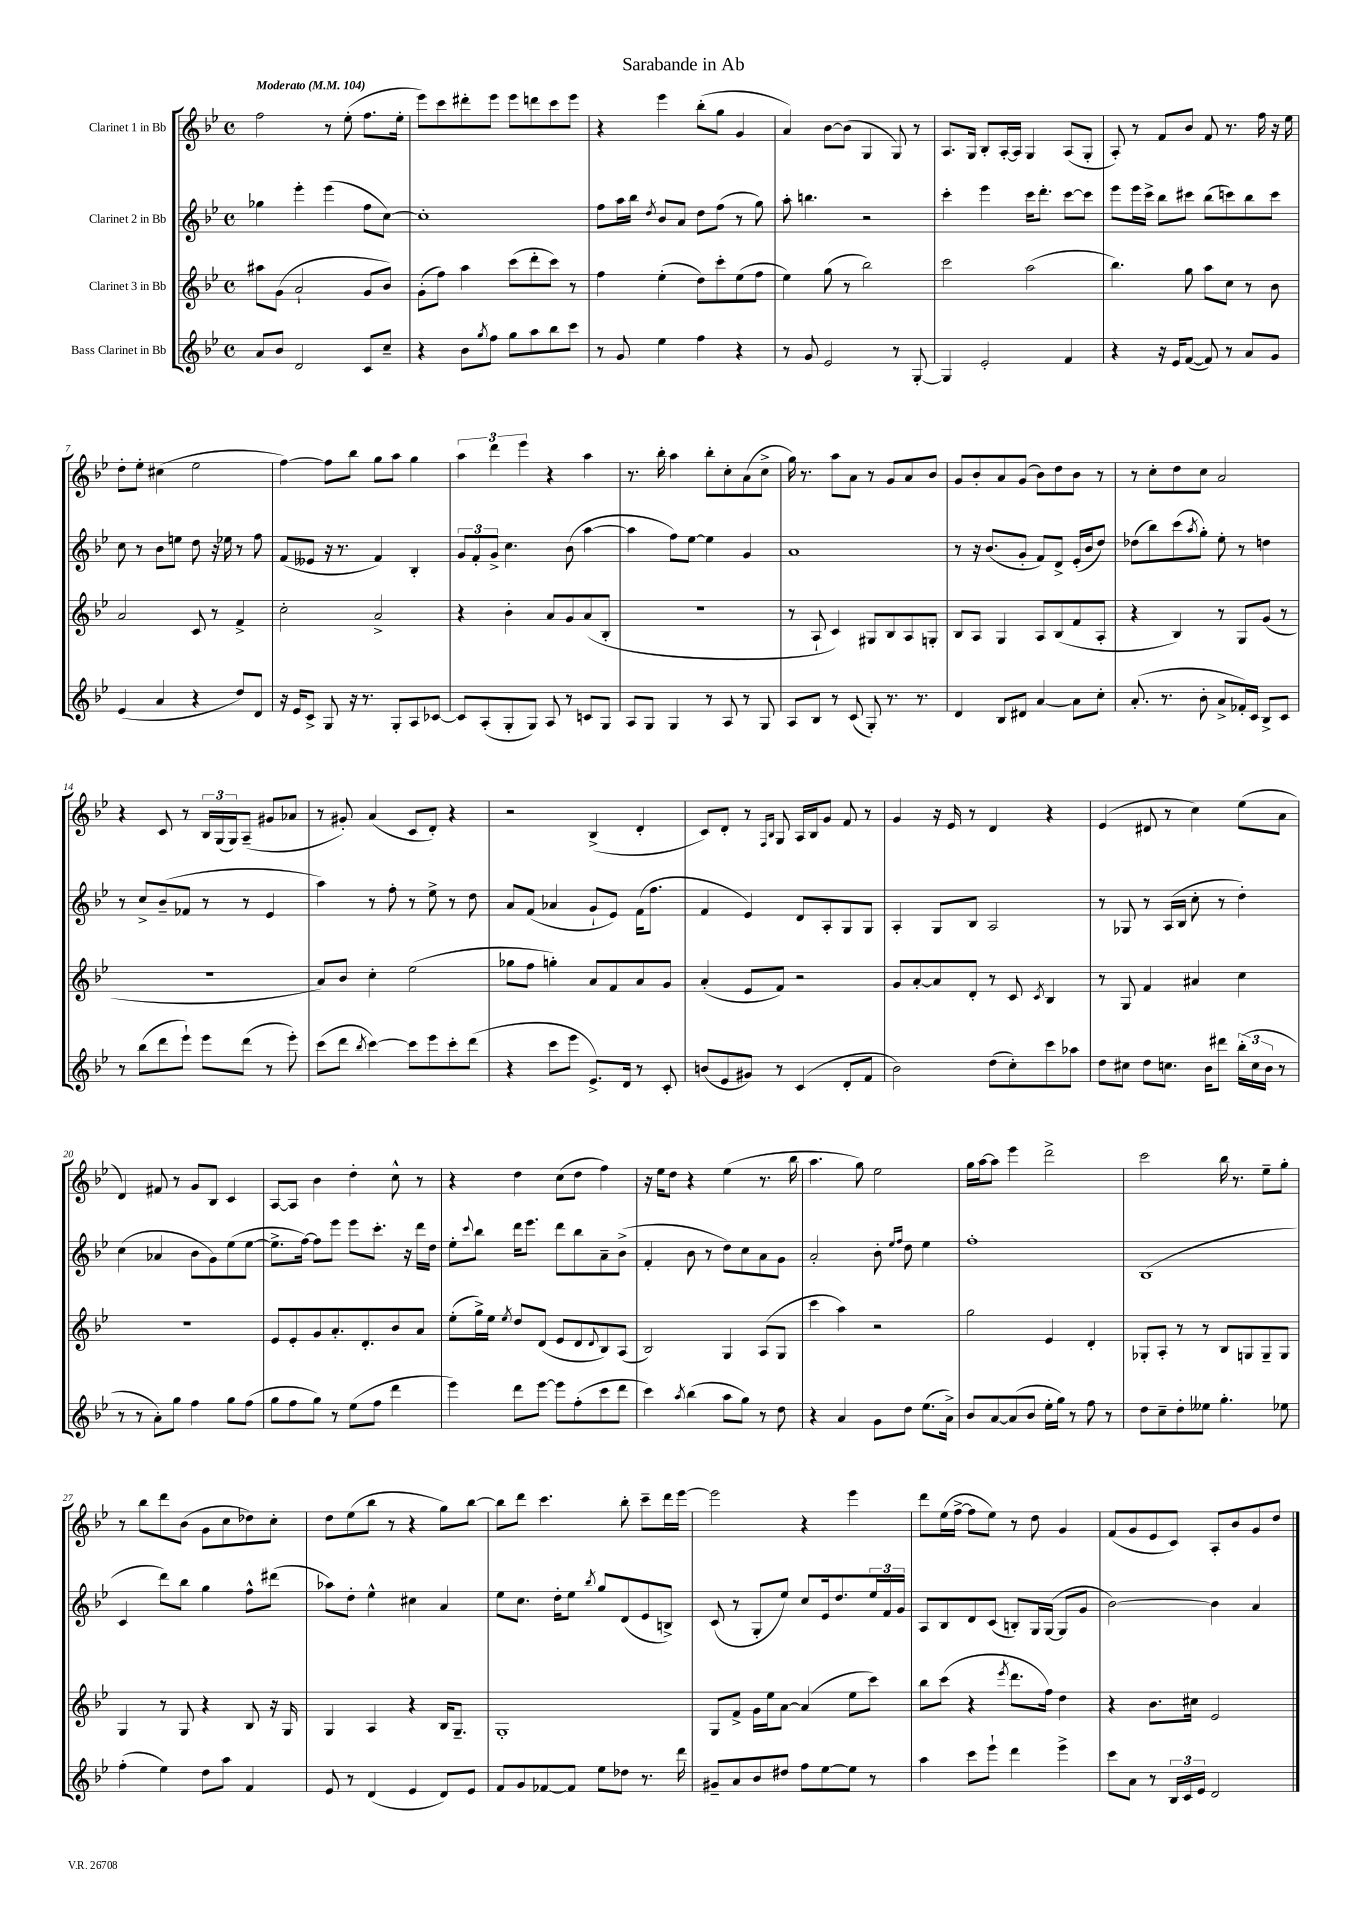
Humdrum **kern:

**kern	**kern	**kern	**kern
*part4	*part3	*part2	*part1
*staff4	*staff3	*staff2	*staff1
*I"Bass Clarinet in Bb	*I"Clarinet 3 in Bb	*I"Clarinet 2 in Bb	*I"Clarinet 1 in Bb
*clefG2	*clefG2	*clefG2	*clefG2
*k[b-e-]	*k[b-e-]	*k[b-e-]	*k[b-e-]
*M4/4	*M4/4	*M4/4	*M4/4
*met(c)	*met(c)	*met(c)	*met(c)
*MM104	*MM104	*MM104	*MM104
=1	=1	=1	=1
!	!	!	!LO:TX:a:B:t=Moderato
8a/L	8aa#X\L	4gg-X\	2ff\
8b-/J	(8g\J	.	.
2d/	2a`/	4eee-'\	.
.	.	(4eee-\	8r
.	.	.	(8ee-'\
8c/L	8g/L	8ff\L	8.ff\L
8cc~/J	8b-/J)	[8cc\J)	.
.	.	.	16ee-'\Jk
=2	=2	=2	=2
4r	(8g'\L	1cc']	8eee-\L)
.	8ff\J)	.	8ccc\
8b-\L	4aa\	.	8ddd#X'\
8qgg/	.	.	.
8ff\J	.	.	8eee-\J
8gg\L	(8ccc\L	.	8eee-\L
8aa\	8ddd'\	.	8dddn\
8bb-\	8ccc\J)	.	8ccc\
8ccc\J	8r	.	8eee-\J
=3	=3	=3	=3
8r	4ff\	8ff\L	4r
8g/	.	16aa\L	.
.	.	16bb-\JJ	.
.	.	8qdd/	.
4ee-\	(4ee-'\	8b-/L	4eee-\
.	.	8a/J	.
4ff\	8dd\L)	8dd\L	(8bb-'\L
.	8ccc'\	(8ff\J	8gg\J
4r	(8ee-\	8r	4g/
.	8ff\J	8gg\)	.
=4	=4	=4	=4
8r	4ee-\)	8aa'\	4a/)
8g/	.	4.bbn\	.
2e-/	(8gg\	.	[8b-\L
.	8r	.	(8b-\J]
.	2bb-\)	2r	4G/
8r	.	.	8G/)
[8G'/	.	.	8r
=5	=5	=5	=5
4G/]	2ccc\	4ccc'\	8.A/L
.	.	.	16G/Jk
2e-'/	.	4eee-\	8B-'/L
.	.	.	[16A'/L
.	.	.	16A/JJ]
.	(2aa\	16ccc\KL	4G/
.	.	8.ddd'\J	.
4f/	.	[8ccc\L	(8A/L
.	.	8ccc\J]	8G'/J
=6	=6	=6	=6
4r	4.bb-\)	8eee-\L	8A'/)
.	.	16eee-\L	8r
.	.	16ccc^\JJ	.
16r	.	8bb-\L	8f/L
16e-/KL	.	.	.
([8f/J	8gg\	8ccc#X\J	8b-/J
8f/])	8aa\L	(8bb-\L	8f/
8r	8cc\J	8cccn\)	8.r
8a/L	8r	8bb-\	.
.	.	.	16ff\
8g/J	8b-\	8ccc\J	16r
.	.	.	16ee-\
!!LO:LB:g=z
=7	=7	=7	=7
(4e-/	2a/	8cc\	8dd'\L
.	.	8r	8ee-'\J
4a/	.	8b-\L	(4cc#X\
.	.	8een\J	.
4r	8c/	8dd\	2ee-\
.	8r	16r	.
.	.	16ee-X\	.
8dd/L)	4f^/	8r	.
8d/J	.	8ff\	.
=8	=8	=8	=8
16r	2cc'\	(8f/L	[4ff\)
16e-/KL	.	.	.
8c^/J	.	8e--X/J	.
8G/	.	16r	8ff\L]
.	.	8.r	.
16r	.	.	8bb-\J
8.r	.	.	.
.	2a^/	4f/)	8gg\L
8G'/L	.	.	8aa\J
8A/	.	4B-'/	4gg\
[8c-X/J	.	.	.
=9	=9	=9	=9
8c-/L]	4r	12g/L	6aa\
.	.	12f'/	.
(8A'/	.	.	.
.	.	12g^/J	6ddd\
8G'/	4b-'\	4.cc\	.
.	.	.	6eee-\
8G/J)	.	.	.
8A/	8a/L	.	4r
8r	8g/	(8b-\	.
8cn/L	(8a/	[4aa\	4aa\
8G/J	8B-'/J	.	.
=10	=10	=10	=10
8A/L	1r	4aa\]	8.r
8G/J	.	.	.
.	.	.	16bb-'\
4G/	.	8ff\L)	4aa\
.	.	[8ee-\J	.
8r	.	4ee-\]	8bb-'\L
8A/	.	.	8cc'\
8r	.	4g/	(8a\
8G/	.	.	8cc^\J
=11	=11	=11	=11
8A/L	8r	1a	16gg\)
.	.	.	8.r
8B-/J	8A`/	.	.
8r	4c/)	.	8aa\L
(8c/	.	.	8a\J
8G'/)	8G#X/L	.	8r
8.r	8B-/	.	8g/L
.	8A/	.	8a/
8.r	.	.	.
.	8Gn'/J	.	8b-/J
=12	=12	=12	=12
4d/	8B-/L	8r	8g/L
.	8A/J	16r	8b-'/
.	.	(8.b-/L	.
8B-/L	4G/	.	8a/
8d#X/J	.	8g'/J	(8g/J
[4a/	8A/L	8f/L)	8b-\L)
.	(8B-/	8d^/J	8dd\
8a\L]	8f/	(16e-'/LL	8b-\J
.	.	16b-/J	.
8cc'\J	8A'/J	8dd/J)	8r
=13	=13	=13	=13
(8.a'/	4r	(8dd-X\L	8r
.	.	8bb-\)	8cc'\L
8.r	.	.	.
.	4B-/)	(8ccc\	8dd\
.	.	8qaa/	.
8b-'\	.	8gg'\J)	8cc\J
8a^/L	8r	8ee-'\	2a/
16f-X'/L)	8G/L	8r	.
16c/JJ	.	.	.
8B-^/L	(8g/J	4ddn\	.
8c/J	8r	.	.
!!LO:LB:g=z
=14	=14	=14	=14
8r	1r	8r	4r
(8bb-\L	.	8cc^/L	.
8ddd\	.	(8b-~/	8c/
8eee-`\J)	.	8f-X/J	8r
8eee-\L	.	8r	24B-/LL
.	.	.	(24G/
.	.	.	24G/J)
(8ddd\J	.	8r	(8A~/J
8r	.	4e-/	8g#X/L
8eee-'\)	.	.	8a-X/J
=15	=15	=15	=15
(8ccc\L	8a/L)	4aa\)	8r
8ddd\J	8b-/J	.	8g#X'/)
8qbb-/	.	.	.
[4ccc\)	4cc'\	8r	(4a/
.	.	8ff'\	.
8ccc\L]	(2ee-\	8r	8c/L
8eee-\	.	8ee-^\	8d'/J)
8ccc'\	.	8r	4r
(8ddd\J	.	8dd\	.
=16	=16	=16	=16
4r	8gg-X\L	8a/L	2r
.	8ff\J	(8f/J	.
8ccc\L	4ggn'\)	4a-X/	.
8eee-\J	.	.	.
8.e-^/L)	8a/L	8g`/L	(4B-^/
.	8f/	8e-/J)	.
16d/Jk	.	.	.
8r	8a/	(16f\KL	4d'/
.	.	8.ff\J	.
8c'/	8g/J	.	.
=17	=17	=17	=17
(8bn/L	(4a'/	4f/	8c/L)
8e-/	.	.	8d'/J
8g#X/J)	8e-/L	4e-/)	8r
.	.	.	16qqF/LL
.	.	.	16qqB-/JJ
8r	8f/J)	.	8G/
(4c/	2r	8d/L	16A/LL
.	.	.	16B-/J
.	.	8A'/	8g/J
8d'/L	.	8G/	8f/
8f/J	.	8G/J	8r
=18	=18	=18	=18
2b-\)	8g/L	4A'/	4g/
.	[8a'/	.	.
.	8a/]	8G/L	16r
.	.	.	16e-/
.	8d'/J	8B-/J	8r
(8dd\L	8r	2A/	4d/
8cc'\)	8c/	.	.
.	8qc/	.	.
8ccc\	4B-/	.	4r
8aa-X\J	.	.	.
=19	=19	=19	=19
8dd\L	8r	8r	(4e-/
8cc#X\J	8G/	8G-X/	.
8dd\L	4f/	8r	8d#X/
8.ccn\J	.	(16A/LL	8r
.	.	16B-/JJ	.
.	4a#X/	8cc'\	4cc\)
16b-\KL	.	.	.
8ddd#X\J	.	8r	.
(24bb-'\LL	4cc\	4dd'\)	(8ee-\L
24cc\	.	.	.
24b-\JJ	.	.	.
8r	.	.	8a\J
!!LO:LB:g=z
=20	=20	=20	=20
8r	1r	(4cc\	4d/)
8r	.	.	.
8a'\L)	.	4a-X/	8f#X/
8gg\J	.	.	8r
4ff\	.	8b-\L	8g/L
.	.	8g\)	8B-/J
8gg\L	.	(8ee-\	4c/
(8ff\J	.	[8ee-\J	.
=21	=21	=21	=21
8gg\L	8e-/L	8.ee-^\L]	[8A/L
8ff\	8e-'/	.	8A/J]
.	.	[16ff\Jk)	.
8gg\J)	8g/	8ff\L]	4b-\
8r	8.a'/	8eee-\J	.
(8ee-\L	.	8eee-\L	4dd'\
.	8.d'/	.	.
8ff\J	.	8.ccc'\J	.
4ddd\	8b-/	.	8cc^^\
.	.	16r	.
.	8a/J	16ddd\LL	8r
.	.	16dd\JJ	.
=22	=22	=22	=22
4eee-\)	(8ee-'\L	8ee-'\L	4r
.	.	8qqccc/	.
.	16gg^\L)	8bb-\J	.
.	16ee-\JJ	.	.
.	8qee-/	.	.
8ddd\L	8dd/L	16ddd\KL	4dd\
.	.	8.eee-\J	.
[8eee-\J	(8d/J	.	.
8eee-\L]	8e-/L	8ddd\L	(8cc\L
(8ff'\	8d/	8bb-\	8dd\J
.	8qqd/	.	.
8ccc\	8B-/)	8a~\	4ff\)
8ddd\J	(8A/J	(8b-^\J	.
=23	=23	=23	=23
4ccc\)	2B-/)	4f'/	16r
.	.	.	16ee-\KL
.	.	.	8dd\J
8qaa/	.	.	.
(4bb-\	.	8b-\	4r
.	.	8r	.
8aa\L	4G/	8dd\L)	(4ee-\
8gg\J)	.	8cc\	.
8r	(8A/L	8a\	8.r
8dd\	8G/J	8g\J	.
.	.	.	16bb-\
=24	=24	=24	=24
4r	4ccc\	2a'/	4.aa\
4a/	4aa\)	.	.
.	.	.	8gg\)
8g\L	2r	8b-'\	2ee-\
.	.	16qqee-/LL	.
.	.	16qqff/JJ	.
8dd\J	.	8dd\	.
(8.ee-\L	.	4ee-\	.
16a^\Jk)	.	.	.
=25	=25	=25	=25
8b-/L	2gg\	1ff'	16gg\LL
.	.	.	[16aa\J
[8a/	.	.	8aa\J]
(8a/]	.	.	4eee-\
8b-/J	.	.	.
16ee-'\LL	4e-/	.	2ddd^\
16gg\JJ)	.	.	.
8r	.	.	.
8ff\	4d'/	.	.
8r	.	.	.
=26	=26	=26	=26
8dd\L	8G-X'/L	(1B-	2ccc\
8cc~\	8A'/J	.	.
8dd'\	8r	.	.
8ee--X\J	8r	.	.
4.gg'\	8B-/L	.	16bb-\
.	.	.	8.r
.	8Gn/	.	.
.	8G~/	.	8ee-~\L
8ee-X\	8G/J	.	8gg'\J
!!LO:LB:g=z
=27	=27	=27	=27
(4ff'\	4G/	4c/	8r
.	.	.	8bb-\L
4ee-\)	8r	8ddd\L)	8ddd\
.	8G/	8bb-\J	(8b-\J
8dd\L	4r	4gg\	8g\L
8aa\J	.	.	8cc\
4f/	8B-/	8ff^^\L	8dd-X\)
.	16r	(8ddd#X\J	8cc'\J
.	16G/	.	.
=28	=28	=28	=28
8e-/	4G/	8aa-X\L)	8dd\L
8r	.	8dd'\J	(8ee-\
(4d/	4A/	4ee-^^\	8bb-\J
.	.	.	8r
4e-/	4r	4cc#X\	4r
8d/L)	16B-/KL	4a/	8gg\L)
.	8.G~/J	.	.
8e-/J	.	.	[8bb-\J
=29	=29	=29	=29
8f/L	1G'	8ee-\L	8bb-\L]
8g/	.	8.cc\J	8ddd\J
[8f-X/	.	.	4.ccc\
.	.	16dd'\KL	.
8f-/J]	.	8ee-\J	.
.	.	8qbb-/	.
8ee-\L	.	8gg/L	.
8dd-X\J	.	(8d/	8bb-'\
8.r	.	8e-/	8ccc~\L
.	.	8Bn^/J)	16ddd\L
16ddd\	.	.	[16eee-\JJ
=30	=30	=30	=30
8g#X~/L	8G/L	(8c/	2eee-\]
8a/	8f^/J	8r	.
8b-/	16g\LL	8G'/L	.
.	16ee-\J	.	.
8dd#X/J	[8a\J	8ee-/J)	.
8ff\L	(4a/]	8cc/L	4r
[8ee-\	.	16e-/k	.
.	.	8.dd/	.
8ee-\J]	8ee-\L	.	4eee-\
8r	8ccc\J)	24ee-/L	.
.	.	24f/	.
.	.	24g/JJ	.
=31	=31	=31	=31
4aa\	8bb-\L	8A/L	8ddd\L
.	(8ccc\J	8B-/	(16ee-\L
.	.	.	[16ff^\JJ
8ccc\L	4r	8d/	8ff\L]
8eee-`\J	.	(8c/J	8ee-\J)
.	8qeee-/	.	.
4ddd\	8.ddd\L	8Bn'/L)	8r
.	.	16G/L	8dd\
.	16ff\Jk)	([16G/JJ	.
4eee-^\	4dd\	8G/L]	4g/
.	.	8g/J	.
=32	=32	=32	=32
8ccc\L	4r	[2b-\)	(8f/L
8a\J	.	.	8g/
8r	8.b-\L	.	8e-/
24B-/LL	.	.	8c/J)
24c/	.	.	.
.	16cc#X\Jk	.	.
24e-/JJ	.	.	.
2d/	2e-/	4b-\]	8A'/L
.	.	.	8b-/
.	.	4a/	8g/
.	.	.	8dd/J
==	==	==	==
*-	*-	*-	*-
